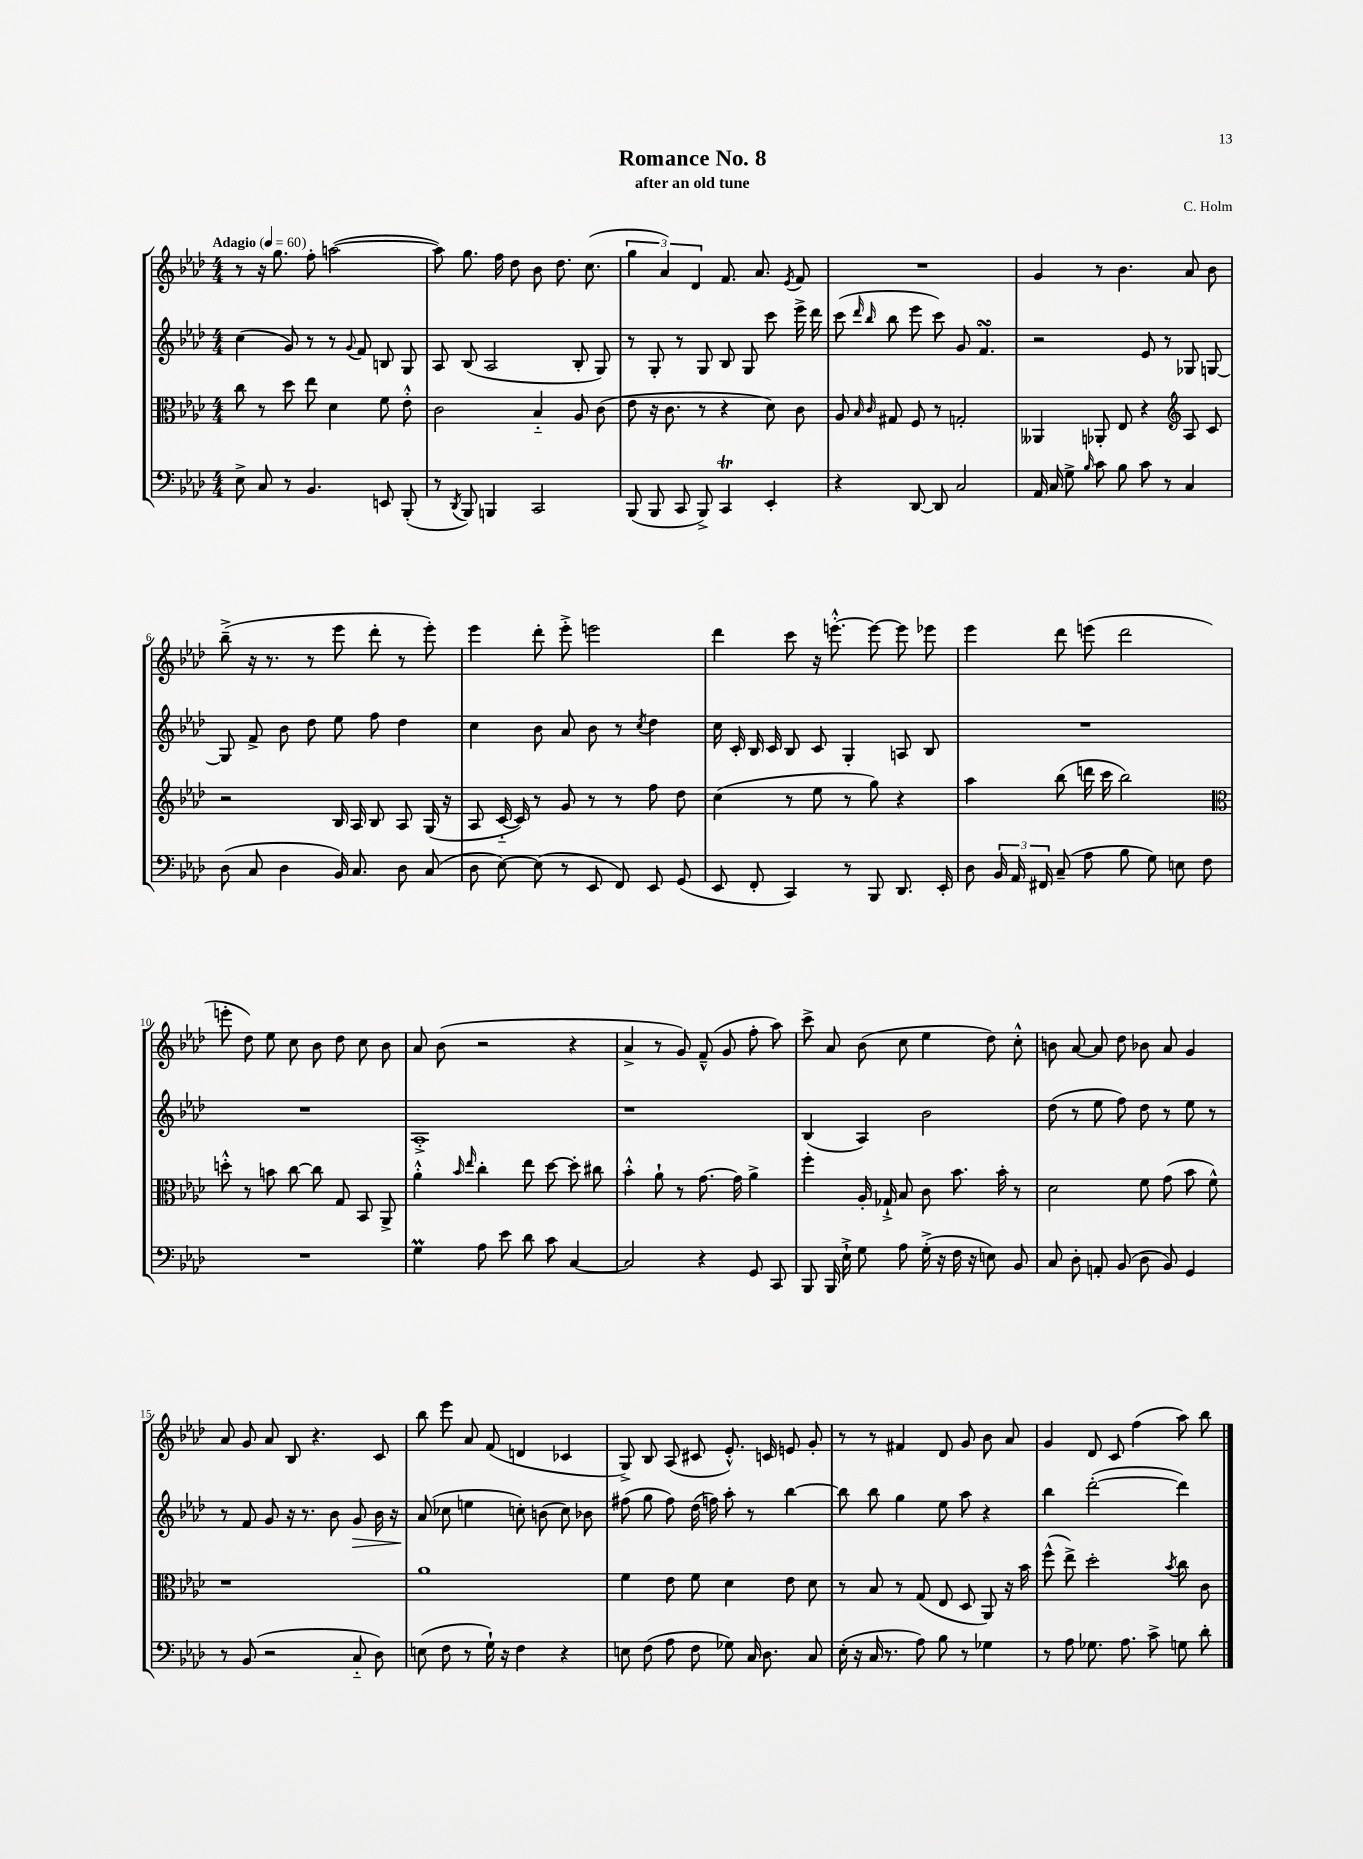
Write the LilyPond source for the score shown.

\header { title = "Romance No. 8" composer = "C. Holm" subtitle = "after an old tune" }
<<
\new StaffGroup <<
\new Staff = "s0" {
    \clef treble \key aes \major \numericTimeSignature \time 4/4 \tempo "Adagio" 4 = 60
    \autoBeamOff r8 r16 g''8. f''8-. a''2~( |
    a''8) g''8. f''16 des''8 bes'8 des''8. c''8.( |
    \tuplet 3/2 { g''4 aes'4) des'4 } f'8. aes'8. \acciaccatura { ees'8 } f'8 |
    R1 |
    g'4 r8 bes'4. aes'8 bes'8 |
    bes''8--->( r16 r8. r8 ees'''8 des'''8-. r8 ees'''8-.) |
    ees'''4 des'''8-. ees'''8-.-> e'''2 |
    des'''4 c'''8 r16 e'''8.~-.-^ e'''8~ e'''8 ees'''8 |
    ees'''4 des'''8 e'''8( des'''2 |
    e'''8-. des''8) ees''8 c''8 bes'8 des''8 c''8 bes'8 |
    aes'8 bes'8( r2 r4 |
    aes'4-> r8 g'8) f'8---^( g'8 f''8-. aes''8) |
    c'''8-> aes'8 bes'8( c''8 ees''4 des''8) c''8-.-^ |
    b'8 aes'8~ aes'8 des''8 bes'8 aes'8 g'4 |
    aes'8 g'8 aes'8 bes8 r4. c'8 |
    bes''8 ees'''8 aes'8 f'8( d'4 ces'4 |
    g8->) bes8 aes8( cis'8 ees'8.-.-^) c'16 e'8 g'8-. |
    r8 r8 fis'4 des'8 g'8 bes'8 aes'8 |
    g'4 des'8 c'8 f''4( aes''8) bes''8 \bar "|." |
}
\new Staff = "s1" {
    \clef treble \key aes \major \numericTimeSignature \time 4/4
    \autoBeamOff c''4( g'8) r8 r8 \appoggiatura { g'8 } f'8 b8 g8 |
    aes8 bes8( aes2 bes8-. g8) |
    r8 g8-. r8 g8 bes8 g8 c'''8 ees'''16-> des'''16 |
    c'''8( \grace { des'''16 bes''16 } bes''8 ees'''8 c'''8) g'8 f'4.\turn |
    r2 ees'8 r8 ges8 g8~ |
    g8 f'8-> bes'8 des''8 ees''8 f''8 des''4 |
    c''4 bes'8 aes'8 bes'8 r8 \acciaccatura { c''8 } des''4 |
    c''16 c'16-. bes16 c'16 bes8 c'8 g4-. a8 bes8 |
    R1 |
    R1 |
    aes1-.-> |
    r1 |
    bes4( aes4) bes'2 |
    des''8( r8 ees''8 f''8) des''8 r8 ees''8 r8 |
    r8 f'8 g'8 r16 r8. bes'8 g'8\> bes'16 r16 |
    aes'8\!( ces''8 e''4 c''8-.) b'8( c''8) bes'8 |
    fis''8( g''8 fis''8) des''16( f''16) aes''8-. r8 bes''4~ |
    bes''8 bes''8 g''4 ees''8 aes''8 r4 |
    bes''4 des'''2~-.( des'''4) \bar "|." |
}
\new Staff = "s2" {
    \clef alto \key aes \major \numericTimeSignature \time 4/4
    \autoBeamOff c''8 r8 des''8 ees''8 des'4 f'8 ees'8-.-^ |
    c'2 bes4-_ aes8 c'8( |
    ees'8 r16 c'8. r8 r4 des'8) c'8 |
    aes8 \grace { bes16 c'16 } gis8 f8 r8 g2-. |
    aeses,4 aes,8-. ees8 r4 \clef treble aes8 c'8 |
    r2 bes16 aes16 bes8 aes8 g16( r16 |
    aes8 c'16~-_ c'16) r8 g'8 r8 r8 f''8 des''8 |
    c''4( r8 ees''8 r8 g''8) r4 |
    aes''4 bes''8( d'''16 c'''16 bes''2) |
    \clef alto d''8-.-^ r8 b'8 c''8~ c''8 g8 bes,8 aes,8-> |
    aes'4-.-^ \grace { bes'16 ees''16 } c''4-. ees''8 des''8~ des''8-. cis''8 |
    bes'4-.-^ aes'8-! r8 g'8.~ g'16 aes'4-> |
    f''4-. aes16-. ges16-!-> bes8 c'8 bes'8. bes'16-. r8 |
    des'2 f'8 g'8( bes'8 f'8-^) |
    r1 |
    aes'1 |
    f'4 ees'8 f'8 des'4 ees'8 des'8 |
    r8 bes8 r8 g8( ees8 des8 aes,8) r16 bes'16 |
    f''8-^( ees''8->) des''2-. \acciaccatura { bes'8 } c''8 c'8 \bar "|." |
}
\new Staff = "s3" {
    \clef bass \key aes \major \numericTimeSignature \time 4/4
    \autoBeamOff ees8-> c8 r8 bes,4. e,8 bes,,8-.( |
    r8 \acciaccatura { des,8 } bes,,8) b,,4 c,2 |
    bes,,8( bes,,8 c,8 bes,,8->) c,4\trill ees,4-. |
    r4 des,8~ des,8 c2 |
    aes,16 c16 g8-> \grace { bes16 } c'8 bes8 c'8 r8 c4 |
    des8( c8 des4 bes,16) c8. des8 c8( |
    des8 ees8~) ees8( r8 ees,8 f,8) ees,8 g,8( |
    ees,8 f,8-. c,4) r8 bes,,8 des,8. ees,16-. |
    des8 \tuplet 3/2 { bes,16 aes,16 fis,16 } c8--( aes8 bes8 g8) e8 f8 |
    R1 |
    g4\prall aes8 ees'8 des'8 c'8 c4~ |
    c2 r4 g,8 c,8 |
    bes,,8 bes,,16 ees16-!-> g8 aes8 g16-.->( r16 f16 r16 e8) bes,8 |
    c8 des8-. a,8-. bes,8( des8 bes,8) g,4 |
    r8 bes,8( r2 c8-_ des8) |
    e8( f8 r8 g16-!) r16 f4 r4 |
    e8 f8( aes8 f8 ges8) c16 des8. c8 |
    ees16-.( r16 c16 r8. aes8) bes8 r8 ges4 |
    r8 aes8 ges8. aes8. c'8-> g8 des'8-. \bar "|." |
}
>>
>>
